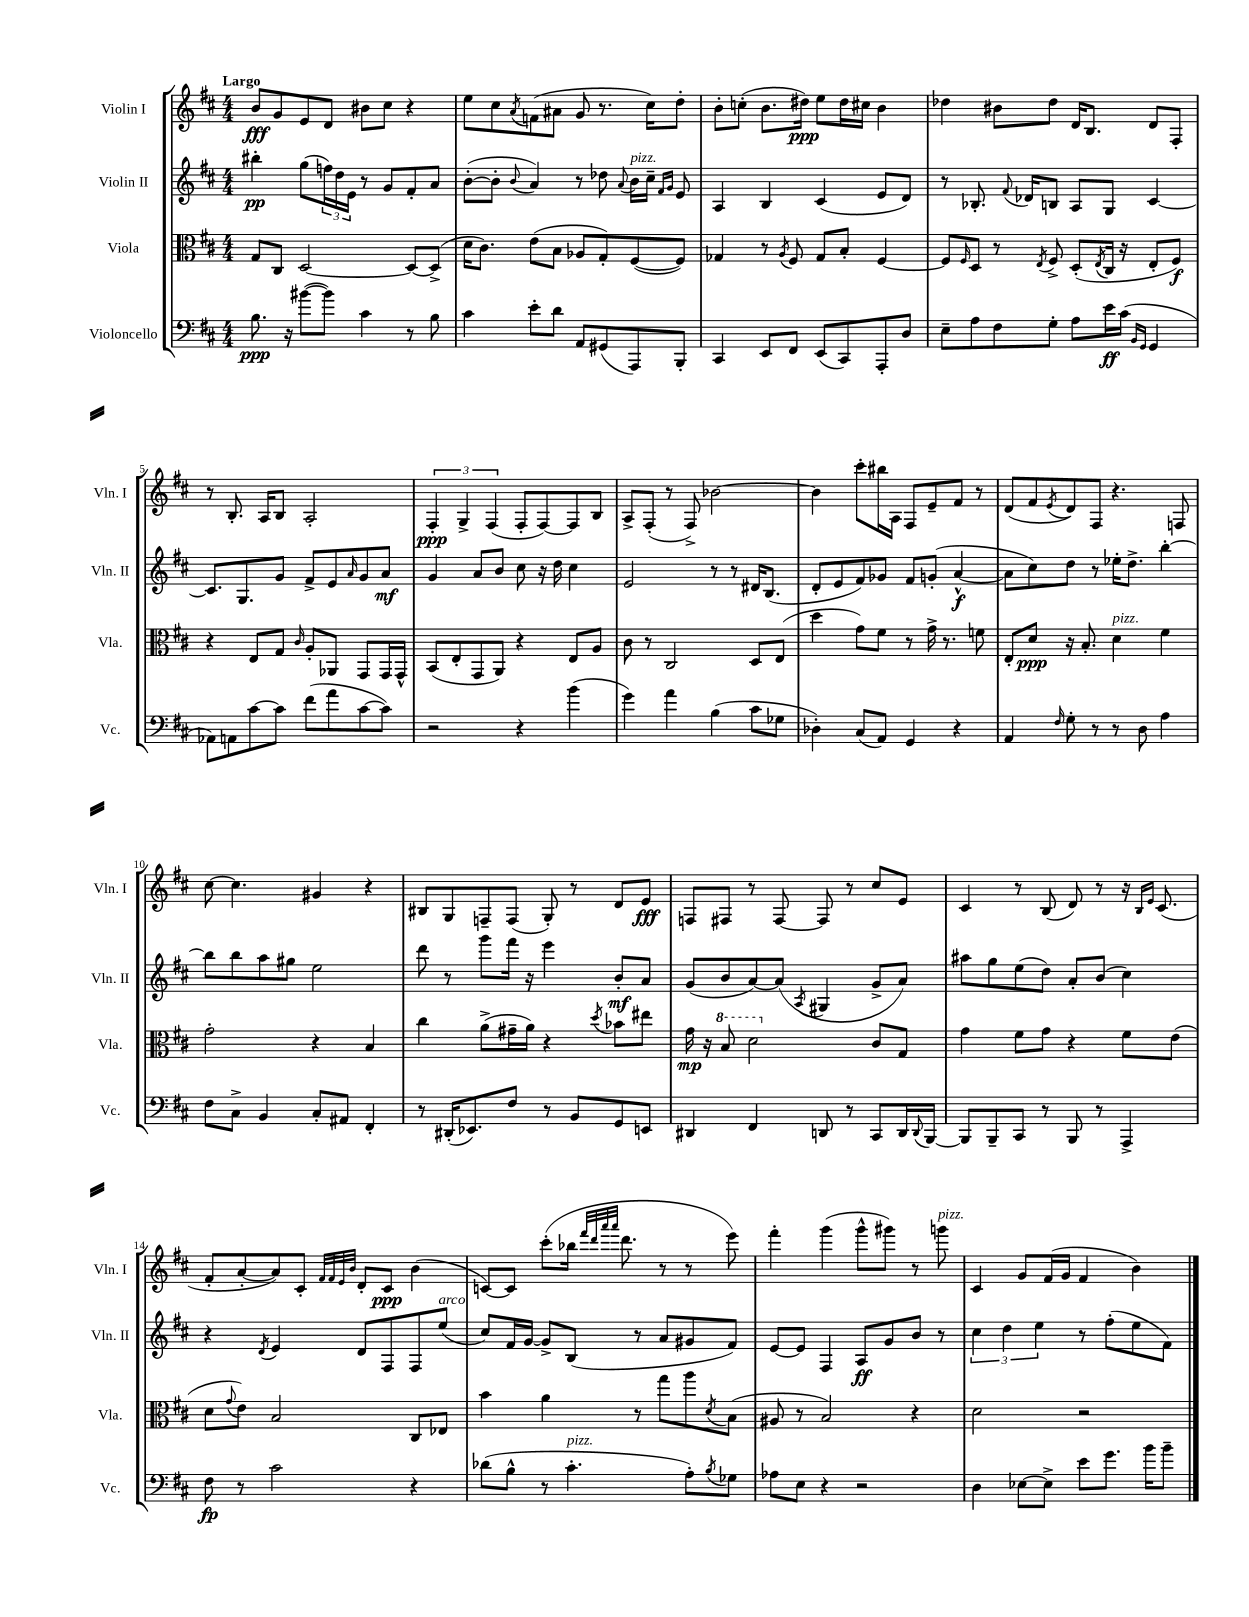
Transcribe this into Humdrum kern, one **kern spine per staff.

**kern	**kern	**kern	**kern
*staff4	*staff3	*staff2	*staff1
*clefF4	*clefC3	*clefG2	*clefG2
*k[f#c#]	*k[f#c#]	*k[f#c#]	*k[f#c#]
*M4/4	*M4/4	*M4/4	*M4/4
8.B	8G	4bb#'	8b
.	8C#	.	8g
16r	.	.	.
([8b#	[2D	(8gg	8e
8b#])	.	24ff)	8d
.	.	24dd	.
.	.	24e	.
4c#	.	8r	8b#
.	.	8g	8cc#
8r	8D_	8f#'	4r
8B	(8D^]	8a	.
=	=	=	=
4c#	16d	([8b'	8ee
.	8.c#)	.	.
.	.	8b']	8cc#
.	.	8qqb	8qa
8e'	(8e	4a)	(8f
8d	8B	.	8a#
8AA	8A-	8r	8g
(8GG#	8G')	8dd-	8.r
.	.	8qqa	.
8AAA)	([8F#	16b	.
.	.	16cc#~	16cc#)
.	.	16qqf#	.
.	.	16qqg	.
8BBB'	8F#])	8e	8dd'
=	=	=	=
4CC#	4G-	4A	8b'
.	.	.	(8cc'
8EE	8r	4B	8.b
.	8qA	.	.
8FF#	8F#	.	.
.	.	.	16dd#)
(8EE	8G-	(4c#	8ee
8CC#)	8B'	.	16dd#
.	.	.	16cc#
8AAA'	[4F#	8e	4b
8D	.	8d)	.
=	=	=	=
8E~	8F#]	8r	4dd-
.	16qqF#	.	.
8A	8D	8.B-'	.
8F#	8r	.	8b#
.	.	8qqf#	.
.	.	16d-	.
.	8qE	.	.
8G'	8F#^	8B	8dd-
8A	(8D'	8A	16d
.	.	.	8.B
.	8qE	.	.
16e	16C#	8G	.
(16c#	16r	.	.
16qqBB	.	.	.
16qqGG	.	.	.
4GG	8E'	[4c#	8d
.	8F#)	.	8F#'
=	=	=	=
8AA-)	4r	8.c#]	8r
8AA	.	.	8.B'
.	.	8.G	.
[8c#	8E	.	.
.	.	.	16A
8c#]	8G	8g	8B
.	16qqc#	.	.
(8f#	8A'	8f#^	2A'
8a	8AA-	8e	.
.	.	16qqa	.
[8c#	8GG	8g	.
8c#])	16GG	8a	.
.	16GG^^	.	.
=	=	=	=
2r	(8BB	4g	6F#'
.	8E'	.	.
.	.	.	6G^
.	8GG	8a	.
.	.	.	(6F#
.	8AA)	8b	.
4r	4r	8cc#	8F#'
.	.	16r	[8F#)
.	.	16dd	.
(4b	8E	4cc#	8F#]
.	8A	.	8B
=	=	=	=
4g)	8c#	2e	8A^
.	8r	.	(8F#'
4a	2C#	.	8r
.	.	.	8F#^)
(4B	.	8r	[2b-
.	.	8r	.
8c#	8D	16d#	.
.	.	(8.B	.
8G-	(8E	.	.
=	=	=	=
4D-')	4dd	8d'	4b-]
.	.	8e	.
(8C#	8g)	8f#)	8ccc#'
8AA)	8f#	8g-	16bb#
.	.	.	16A
4GG	8r	8f#	8F#
.	16g^	(8g'	8e~
.	8.r	.	.
4r	.	[4a^^	8f#
.	8f	.	8r
=	=	=	=
4AA	8E'	8a]	(8d
.	8d	8cc#)	8f#
16qqF#	.	.	8qe
8G'	16r	8dd	8d)
.	8.B'	.	.
8r	.	8r	8F#
8r	4d	16ee-'	4.r
.	.	8.dd^	.
8D	.	.	.
4A	4f#	[4bb'	.
.	.	.	8F
=	=	=	=
8F#	2g'	8bb]	[8cc#
8C#^	.	8bb	4.cc#]
4BB	.	8aa	.
.	.	8gg#	.
8C#'	4r	2ee	4g#
8AA#	.	.	.
4FF#'	4B	.	4r
=	=	=	=
8r	4cc#	8ddd	8B#
(16DD#'	.	8r	8G
8.EE-)	.	.	.
.	(8a^	8ggg	8F~
8F#	16g#~	16fff#	(8F
.	16a)	16r	.
8r	4r	4eee	8G')
8BB	.	.	8r
.	8qdd	.	.
8GG	8b-	8b'	8d
8EE	8ee#	8a	8e
=	=	=	=
4DD#	16g	(8g	8F
.	16r	.	.
.	8b	8b	8F#
4FF#	2dd	[8a)	8r
.	.	(8a]	[8F#
.	.	8qA	.
8DD	.	4G#	8F#]
8r	.	.	8r
8CC#	8c#	8g^	8cc#
16DD	8G	8a)	8e
8qqDD	.	.	.
[16BBB	.	.	.
=	=	=	=
8BBB]	4g	8aa#	4c#
8BBB~	.	8gg	.
8CC#	8f#	(8ee	8r
8r	8g	8dd)	(8B
8BBB	4r	8a'	8d)
8r	.	(8b	8r
4AAA^	8f#	4cc#)	16r
.	.	.	16qqB
.	.	.	16qqe
.	.	.	(8.c#
.	(8e	.	.
=	=	=	=
8F#	8d	4r	8f#'
.	8qqg	.	.
8r	8e)	.	[8a'
.	.	8qd	.
2c#	2B	4e	8a])
.	.	.	8c#'
.	.	.	32qqf#
.	.	.	32qqf#
.	.	.	32qqe
.	.	.	32qqb
.	.	8d	8d'
.	.	8F#	8c#
4r	8C#	8F#	(4b
.	8E-	(8ee	.
=	=	=	=
(8d-	4b	8cc#)	[8c)
8B^^	.	16f#	8c]
.	.	[16g	.
8r	4a	8g^]	(8ccc#'
4.c#'	.	(8B	16bb-
.	.	.	32qqfff#
.	.	.	32qqddd
.	.	.	32qqaaa
.	.	.	32qqaaa
.	.	.	8.ddd
.	8r	8r	.
.	8gg	8a	8r
8A')	8aa	8g#	8r
8qB	8qd	.	.
8G-	(8B	8f#)	8eee)
=	=	=	=
8A-	8A#	[8e	4fff#'
8E	8r	8e]	.
4r	2B)	4F#	(4ggg
2r	.	8A	8ggg^^
.	.	8g	8ggg#)
.	4r	8b	8r
.	.	8r	8ggg
=	=	=	=
4D	2d	6cc#	4c#
.	.	6dd	.
[8E-	.	.	8g
.	.	6ee	.
8E-^]	.	.	(16f#
.	.	.	16g
8e	2r	8r	4f#
8.g	.	(8ff#'	.
.	.	8ee	4b)
16b	.	.	.
8b~	.	8f#)	.
==	==	==	==
*-	*-	*-	*-
